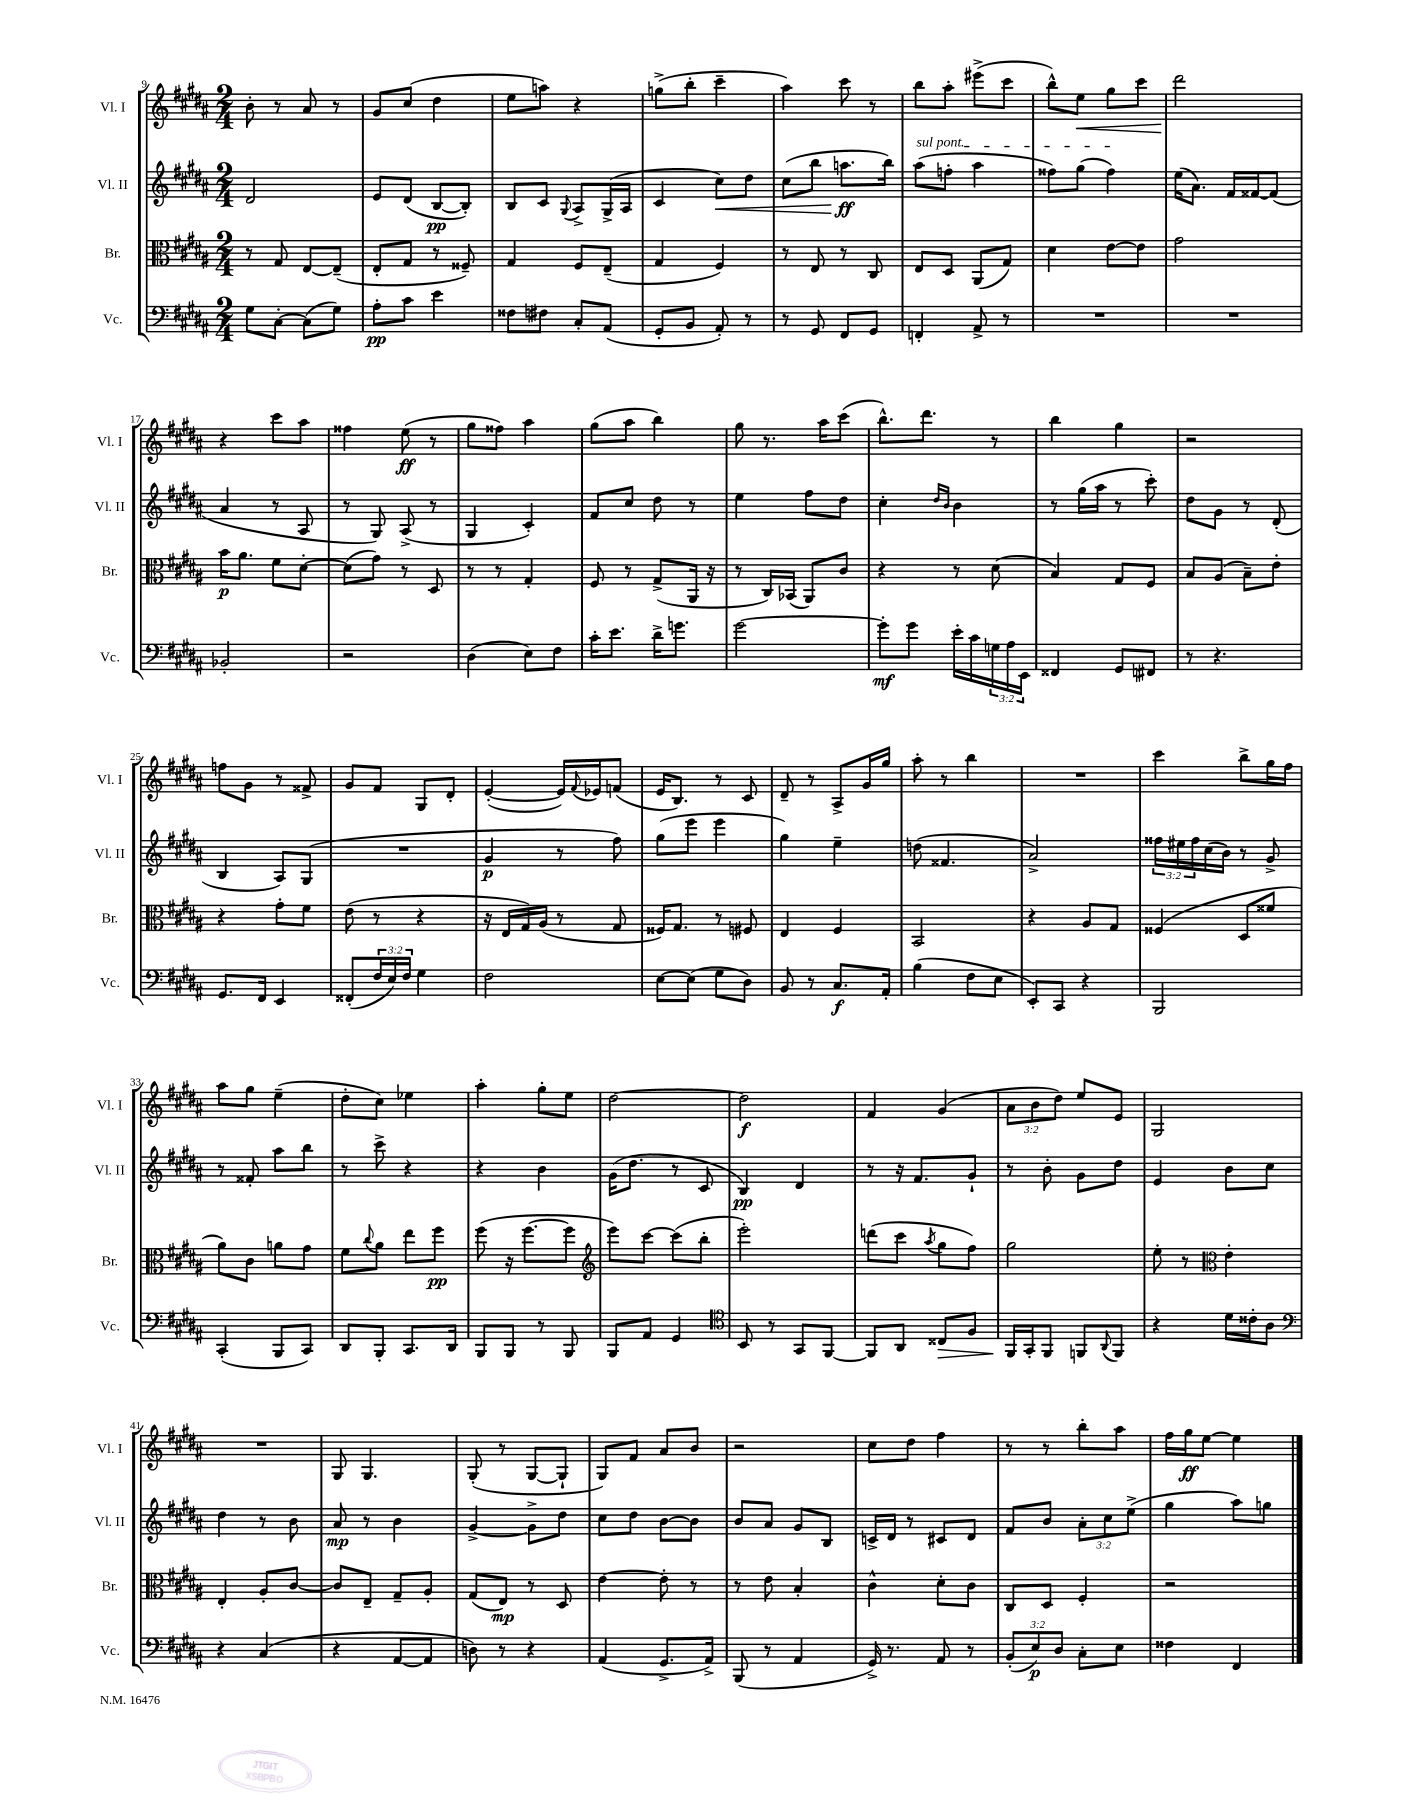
<<
\new StaffGroup <<
\new Staff = "s0" \with { instrumentName = "Vl. I" shortInstrumentName = "Vl. I" } {
    \clef treble \key b \major \numericTimeSignature \time 2/4 \override Staff.TupletNumber.text = #tuplet-number::calc-fraction-text
    b'8-. r8 ais'8 r8 |
    gis'8 cis''8( dis''4 |
    e''8 a''8) r4 |
    g''8->( b''8-. cis'''4-- |
    ais''4) cis'''8 r8 |
    b''8 ais''8-. eis'''8->( cis'''8 |
    b''8-^) e''8\< gis''8 cis'''8 |
    dis'''2\! |
    r4 cis'''8 ais''8 |
    fisis''4 e''8\ff( r8 |
    gis''8 fisis''8) ais''4 |
    gis''8( ais''8 b''4) |
    gis''8 r8. ais''16 cis'''8( |
    b''8.-^) dis'''8. r8 |
    b''4 gis''4 |
    r2 |
    f''8 gis'8 r8 fisis'8-> |
    gis'8 fis'8 gis8 dis'8-. |
    e'4~-.( e'16) \appoggiatura { fis'8 } ees'16 f'8( |
    e'16 b8.) r8 cis'8 |
    dis'8-- r8 ais8-> gis'16 gis''16 |
    ais''8-. r8 b''4 |
    R2 |
    cis'''4 b''8-> gis''16 fis''16 |
    ais''8 gis''8 e''4--( |
    dis''8-. cis''8) ees''4 |
    ais''4-. gis''8-. e''8 |
    dis''2~ |
    dis''2\f |
    fis'4 gis'4( |
    \tuplet 3/2 { ais'8 b'8 dis''8) } e''8 e'8 |
    gis2 |
    R2 |
    gis8 gis4. |
    gis8-.( r8 gis8~ gis8-! |
    gis8) fis'8 ais'8 b'8 |
    r2 |
    cis''8 dis''8 fis''4 |
    r8 r8 b''8-. ais''8 |
    fis''16 gis''16\ff e''8~ e''4 \bar "|." |
}
\new Staff = "s1" \with { instrumentName = "Vl. II" shortInstrumentName = "Vl. II" } {
    \clef treble \key b \major \numericTimeSignature \time 2/4 \override Staff.TupletNumber.text = #tuplet-number::calc-fraction-text
    dis'2 |
    e'8 dis'8( b8~\pp b8-.) |
    b8 cis'8 \appoggiatura { gis8 } ais8-> gis16->( ais16 |
    cis'4 cis''8\<) dis''8 |
    cis''8( b''8 a''8.\ff\! b''16) |
    \once \override TextSpanner.bound-details.left.text = \markup { \italic "sul pont." } ais''8\startTextSpan( f''8-. ais''4 |
    fisis''8) gis''8( fisis''4\stopTextSpan) |
    e''16( ais'8.) fis'16 fisis'16~ fisis'8( |
    ais'4 r8 ais8 |
    r8 gis8) ais8->( r8 |
    gis4 cis'4-.) |
    fis'8 cis''8 dis''8 r8 |
    e''4 fis''8 dis''8 |
    cis''4-. \grace { dis''16 b'16 } b'4 |
    r8 gis''16( ais''16 r8 cis'''8-.) |
    dis''8 gis'8 r8 dis'8-.( |
    b4 ais8) gis8( |
    R2 |
    gis'4\p r8 fis''8) |
    gis''8( e'''8 e'''4 |
    gis''4) e''4-- |
    d''8( fisis'4. |
    ais'2->) |
    \tuplet 3/2 { fisis''16 eis''16 fisis''16 } cis''16( b'16) r8 gis'8-> |
    r8 fisis'8-. ais''8 b''8 |
    r8 cis'''8-> r4 |
    r4 b'4 |
    gis'16( dis''8. r8 cis'8 |
    b4\pp) dis'4 |
    r8 r16 fis'8. gis'8-! |
    r8 b'8-. gis'8 dis''8 |
    e'4 b'8 cis''8 |
    dis''4 r8 b'8 |
    ais'8\mp r8 b'4 |
    gis'4~-> gis'8-> dis''8 |
    cis''8 dis''8 b'8~ b'8 |
    b'8 ais'8 gis'8 b8 |
    c'16-> dis'16 r8 cis'8 dis'8 |
    fis'8 b'8 \tuplet 3/2 { ais'8-. cis''8 e''8->( } |
    gis''4 ais''8) g''8 \bar "|." |
}
\new Staff = "s2" \with { instrumentName = "Br." shortInstrumentName = "Br." } {
    \clef alto \key b \major \numericTimeSignature \time 2/4
    r8 gis8 e8~ e8--( |
    e8-. gis8 r8 fisis8--) |
    gis4 fis8 e8--( |
    gis4 fis4) |
    r8 e8 r8 cis8 |
    e8 dis8 ais,8( gis8) |
    dis'4 e'8~ e'8 |
    gis'2 |
    b'16\p ais'8. fis'8 dis'8~-. |
    dis'8( gis'8) r8 dis8 |
    r8 r8 gis4-. |
    fis8 r8 gis8->( ais,16 r16 |
    r8 cis16) bes,16( ais,8) cis'8 |
    r4 r8 dis'8( |
    b4) gis8 fis8 |
    b8 ais8( b8--) e'8-. |
    r4 gis'8-. fis'8 |
    e'8( r8 r4 |
    r16 e16 gis16) ais16( r8 gis8 |
    fisis16) gis8. r8 fis8 |
    e4 fis4 |
    b,2 |
    r4 ais8 gis8 |
    fisis4( dis8 fisis'8 |
    ais'8) cis'8 a'8 gis'8 |
    fis'8 \appoggiatura { cis''8 } ais'8 e''8 fis''8\pp |
    fis''8( r16 fis''8.~ fis''8 |
    \clef treble e'''8) cis'''8~ cis'''8( b''8-. |
    e'''2-.) |
    d'''8( cis'''8 \acciaccatura { ais''8 } gis''8 fis''8) |
    gis''2 |
    e''8-. r8 \clef alto e'4-. |
    e4-. ais8-. cis'8~ |
    cis'8 e8-- gis8-- ais8-. |
    gis8( e8\mp) r8 dis8 |
    e'4~ e'8-. r8 |
    r8 e'8 b4-. |
    cis'4-^ dis'8-. cis'8 |
    cis8 dis8 fis4-. |
    r2 \bar "|." |
}
\new Staff = "s3" \with { instrumentName = "Vc." shortInstrumentName = "Vc." } {
    \clef bass \key b \major \numericTimeSignature \time 2/4 \override Staff.TupletNumber.text = #tuplet-number::calc-fraction-text
    gis8 cis8~-. cis8( gis8) |
    ais8-.\pp cis'8 e'4 |
    fisis8 fis8 cis8-. ais,8( |
    gis,8-. b,8 ais,8-.) r8 |
    r8 gis,8 fis,8 gis,8 |
    f,4-. ais,8-> r8 |
    R2 |
    R2 |
    bes,2-. |
    r2 |
    dis4( e8) fis8 |
    cis'16-. e'8. dis'16-> g'8. |
    gis'2~ |
    gis'8-.\mf gis'8 e'16-. cis'16 \tuplet 3/2 { g16 ais16 e,16 } |
    fisis,4 gis,8 fis,8 |
    r8 r4. |
    gis,8. fis,16 e,4 |
    fisis,8-.( \tuplet 3/2 { fis16 e16) fis16 } gis4 |
    fis2 |
    e8~ e8( gis8 dis8) |
    b,8 r8 cis8.\f ais,16-. |
    b4( fis8 e8 |
    e,8-.) cis,8 r4 |
    b,,2 |
    cis,4-.( b,,8 cis,8) |
    dis,8 b,,8-. cis,8. dis,16 |
    b,,8 b,,8 r8 b,,8 |
    b,,8 ais,8 gis,4 |
    \clef tenor b,8 r8 gis,8 fis,8~ |
    fis,8 ais,8 cisis8\> fis8 |
    fis,16\! gis,16-. fis,8 f,8 \appoggiatura { ais,8 } f,8 |
    r4 dis'16 cisis'16-. ais8 |
    \clef bass r4 cis4( |
    r4 ais,8~ ais,8 |
    d8) r8 r4 |
    ais,4( gis,8.-> ais,16->) |
    b,,8( r8 ais,4 |
    gis,16->) r8. ais,8 r8 |
    \tuplet 3/2 { b,8-.( e8\p) dis8 } cis8-. e8 |
    fisis4 fis,4 \bar "|." |
}
>>
>>
\layout { \context { \Score currentBarNumber = #9 } }
